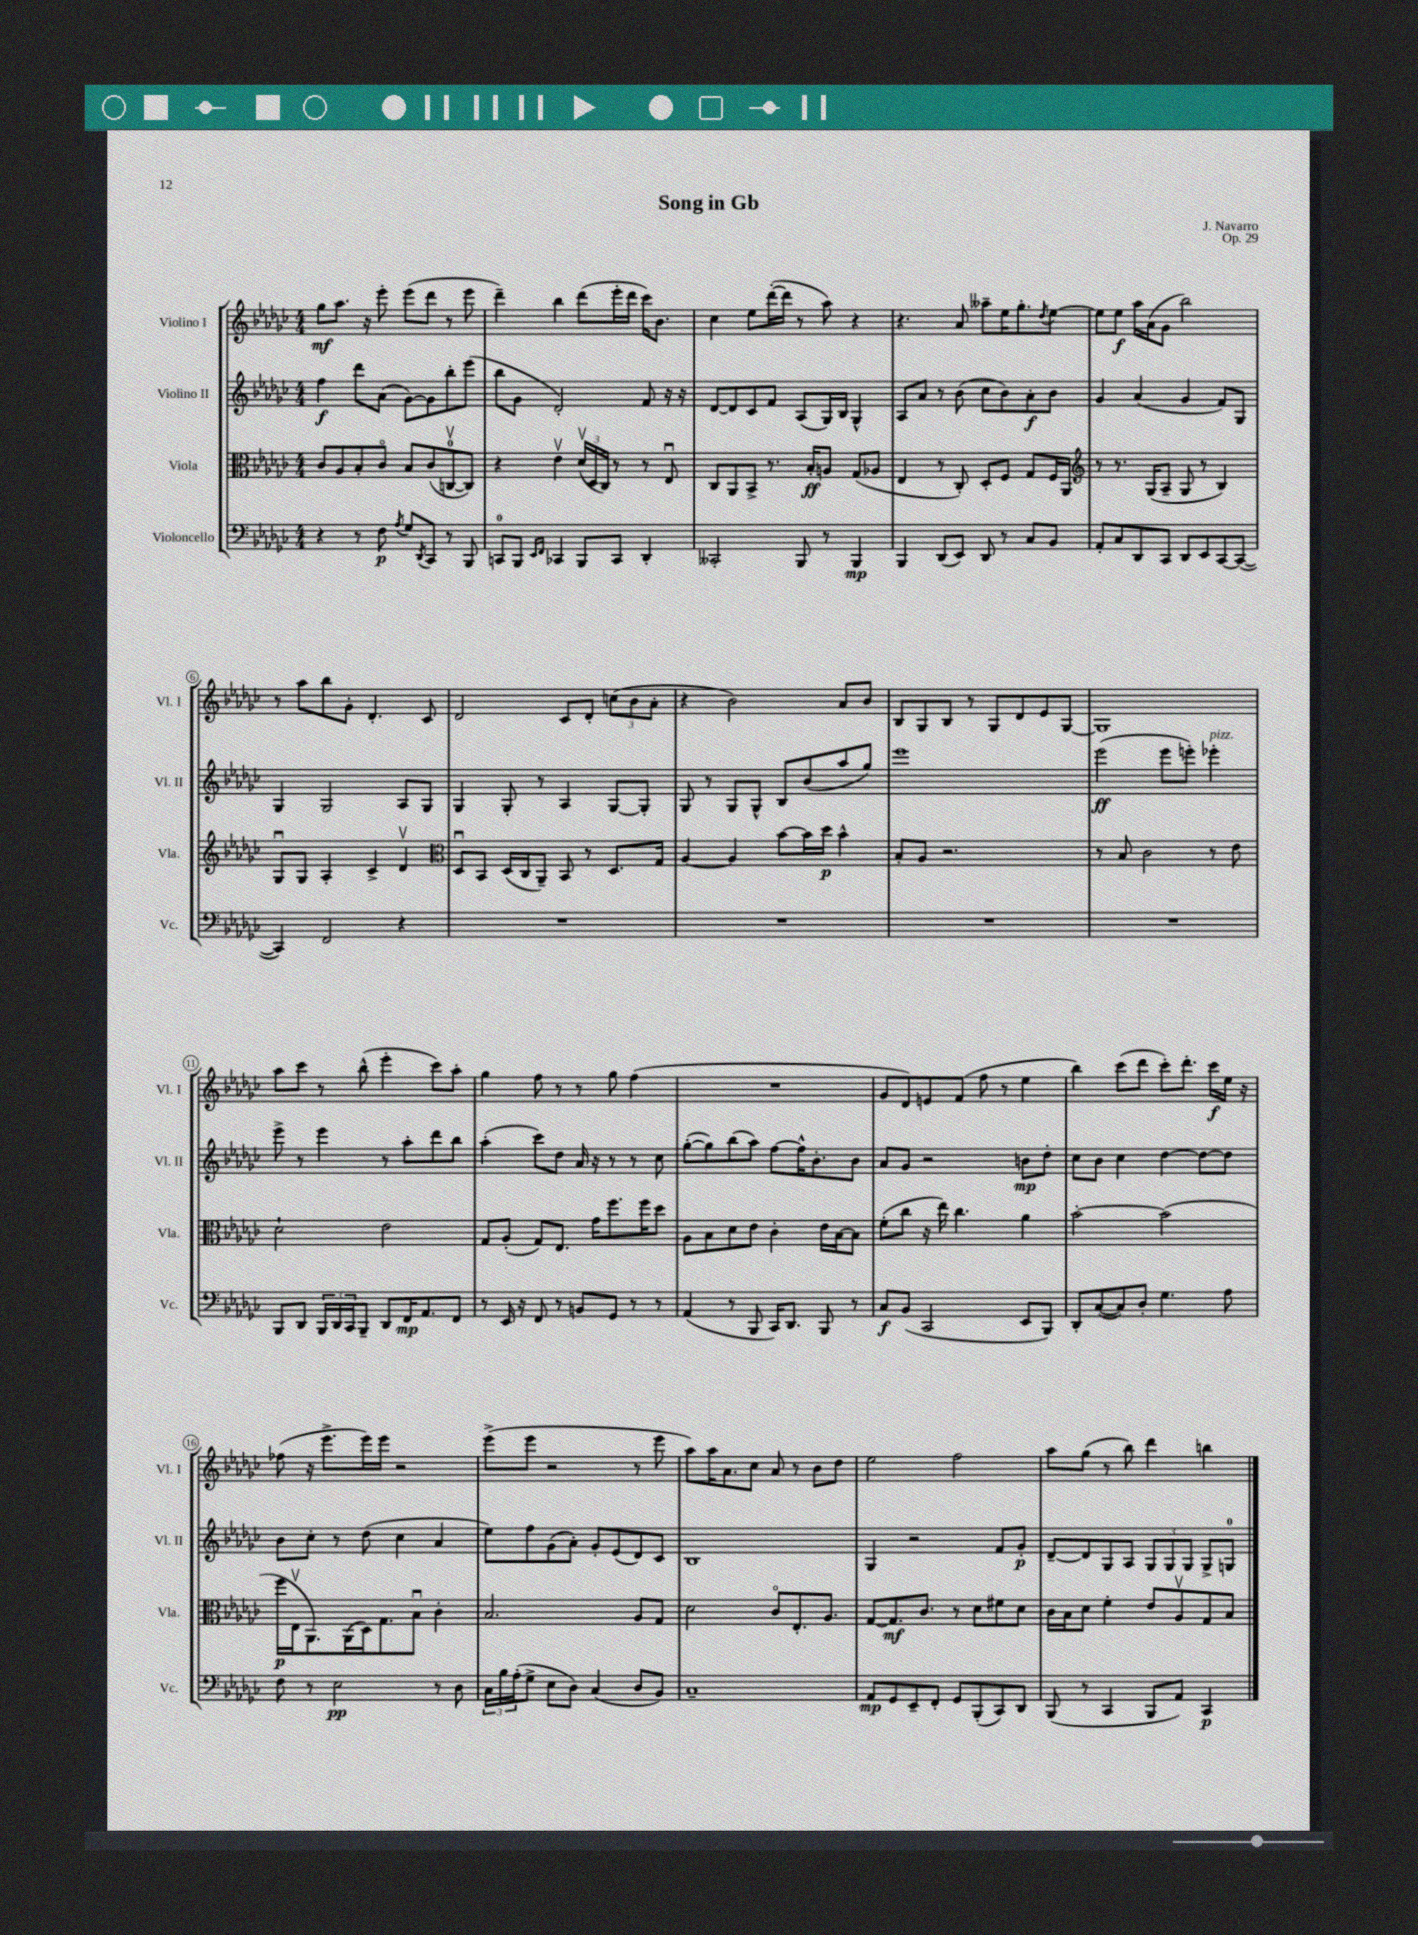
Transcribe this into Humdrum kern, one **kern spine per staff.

**kern	**dynam	**kern	**dynam	**kern	**dynam	**kern	**dynam
*part4	*part4	*part3	*part3	*part2	*part2	*part1	*part1
*staff4	*staff4	*staff3	*staff3	*staff2	*staff2	*staff1	*staff1
*I"Violoncello	*	*I"Viola	*	*I"Violino II	*	*I"Violino I	*
*I'Vc.	*	*I'Vla.	*	*I'Vl. II	*	*I'Vl. I	*
*clefF4	*	*clefC3	*	*clefG2	*	*clefG2	*
*k[b-e-a-d-g-c-]	*	*k[b-e-a-d-g-c-]	*	*k[b-e-a-d-g-c-]	*	*k[b-e-a-d-g-c-]	*
*M4/4	*	*M4/4	*	*M4/4	*	*M4/4	*
=1	=1	=1	=1	=1	=1	=1	=1
4r	.	8c-/L	.	4ff\	f	8gg-\L	mf
.	.	8A-/	.	.	.	8.aa-\J	.
8r	.	8B-'/	.	8ddd-\L	.	.	.
.	.	.	.	.	.	16r	.
8F\	p	8c-/J	.	(8a-\J	.	8eee-'\	.
8qA-/	.	.	.	.	.	.	.
8G-/L	.	8B-/L	.	[8g-\L)	.	(8eee-\L	.
8qDD-/	.	.	.	.	.	.	.
8CC-/J	.	(8c-/	.	8g-\]	.	8ddd-\J	.
8r	.	[8Cnv/	.	8bb-'\	.	8r	.
8BBB-/	.	8C/J])	.	(8eee-\J	.	8eee-\	.
=2	=2	=2	=2	=2	=2	=2	=2
8CCn/L	.	4r	.	8bb-\L	.	4ddd-~\)	.
8BBB-/J	.	.	.	8g-\J	.	.	.
16qqEE-/LL	.	.	.	.	.	.	.
16qqFF/JJ	.	.	.	.	.	.	.
4CC-X/	.	4e-v\	.	2d-'/)	.	4bb-\	.
8BBB-/L	.	(24d-v/LL	.	.	.	(8ddd-\L	.
.	.	24D-/	.	.	.	.	.
.	.	24C-/JJ)	.	.	.	.	.
8CC-/J	.	8r	.	.	.	16eee-'\L	.
.	.	.	.	.	.	16ddd-\JJ	.
4DD-'/	.	8r	.	8f/	.	16ccc-\KL)	.
.	.	.	.	.	.	8.b-\J	.
.	.	8E-u/	.	16r	.	.	.
.	.	.	.	16r	.	.	.
=3	=3	=3	=3	=3	=3	=3	=3
2CC--X'/	.	8C-/L	.	[8d-/L	.	4cc-\	.
.	.	8AA-/	.	8d-/]	.	.	.
.	.	8BB-^/J	.	8c-/	.	8ee-\L	.
.	.	8.r	.	8f/J	.	([16ddd-'\L	.
.	.	.	.	.	.	16ddd-\JJ]	.
8BBB-/	.	.	.	(8A-/L	.	8r	.
.	.	16B-'/KL	ff	.	.	.	.
8r	.	8An/J	.	16G-/L)	.	8aa-\)	.
.	.	.	.	16B-/JJ	.	.	.
4BBB-/	mp	(8G-/L	.	4G-^^/	.	4r	.
.	.	8A-X/J	.	.	.	.	.
=4	=4	=4	=4	=4	=4	=4	=4
4BBB-/	.	4E-/	.	8A-/L	.	4.r	.
.	.	.	.	8a-/J	.	.	.
(8DD-/L	.	8r	.	8r	.	.	.
8EE-/J)	.	8C-'/)	.	(8b-\	.	8a-/	.
8DD-/	.	8D-'/L	.	8cc-\L	.	8aa--X~\L	.
8r	.	8F/J	.	8b-\)	.	16ee-\K	.
.	.	.	.	.	.	8.gg-'\	.
8C-/L	.	8G-/L	.	8a-'\	f	.	.
.	.	.	.	.	.	8qdd-/	.
8BB-/J	.	16F/L	.	8b-\J	.	[8ee-\J	.
.	.	16AA-/JJ	.	.	.	.	.
=5	=5	=5	=5	=5	=5	=5	=5
*	*	*clefG2	*	*	*	*	*
8AA-'/L	.	8r	.	4g-/	.	8ee-\L]	.
8C-/	.	8.r	.	.	.	8ee-\J	f
8DD-/	.	.	.	(4a-/	.	16aa-\LL	.
.	.	(16G-/KL	.	.	.	(16a-\J	.
8CC-/J	.	8A-~/J	.	.	.	8g-\J	.
8DD-/L	.	8G-/	.	4g-/	.	2bb-\)	.
8EE-/	.	8r	.	.	.	.	.
[8CC-/	.	4B-/)	.	8f/L)	.	.	.
(8CC-/J_	.	.	.	8G-/J	.	.	.
!!LO:LB:g=z
=6	=6	=6	=6	=6	=6	=6	=6
4CC-/])	.	8G-u/L	.	4G-/	.	8r	.
.	.	8G-/J	.	.	.	8aa-\L	.
2FF/	.	4A-'/	.	2G-/	.	8bb-\	.
.	.	.	.	.	.	8g-'\J	.
.	.	4c-^/	.	.	.	4.d-'/	.
4r	.	4d-v/	.	8A-/L	.	.	.
.	.	.	.	8G-/J	.	8c-/	.
=7	=7	=7	=7	=7	=7	=7	=7
*	*	*clefC3	*	*	*	*	*
1r	.	8D-u/L	.	4G-/	.	2d-/	.
.	.	8BB-/J	.	.	.	.	.
.	.	(16D-/LL	.	8G-'/	.	.	.
.	.	16C-/J	.	.	.	.	.
.	.	8AA-~/J)	.	8r	.	.	.
.	.	8BB-/	.	4A-/	.	8c-/L	.
.	.	8r	.	.	.	8d-'/J	.
.	.	8.D-/L	.	[8G-/L	.	(12ccn\L	.
.	.	.	.	.	.	12b-\	.
.	.	.	.	8G-'/J]	.	.	.
.	.	.	.	.	.	12a-'\J	.
.	.	16G-/Jk	.	.	.	.	.
=8	=8	=8	=8	=8	=8	=8	=8
1r	.	[4A-/	.	8G-/	.	4r	.
.	.	.	.	8r	.	.	.
.	.	4A-/]	.	8G-/L	.	2b-\)	.
.	.	.	.	8G-^^/J	.	.	.
.	.	[8b-\L	.	8B-/L	.	.	.
.	.	16b-\L]	.	(8b-/	.	.	.
.	.	16dd-\JJ	p	.	.	.	.
.	.	4b-^^\	.	8aa-/	.	8a-/L	.
.	.	.	.	8gg-/J)	.	8b-/J	.
=9	=9	=9	=9	=9	=9	=9	=9
1r	.	8B-'/L	.	1eee-	.	8B-/L	.
.	.	8A-/J	.	.	.	8G-/	.
.	.	2.r	.	.	.	8B-/J	.
.	.	.	.	.	.	8r	.
.	.	.	.	.	.	8G-/L	.
.	.	.	.	.	.	8d-/	.
.	.	.	.	.	.	8e-/	.
.	.	.	.	.	.	[8G-/J	.
=10	=10	=10	=10	=10	=10	=10	=10
1r	.	8r	.	(2eee-\	ff	1G-]	.
.	.	8B-/	.	.	.	.	.
.	.	2c-\	.	.	.	.	.
.	.	.	.	8eee-\L	.	.	.
.	.	.	.	8eeen'\J)	.	.	.
!	!	!	!	!LO:TX:a:i:t=pizz.	!	!	!
.	.	8r	.	4eee-X'\	.	.	.
.	.	8e-\	.	.	.	.	.
!!LO:LB:g=z
=11	=11	=11	=11	=11	=11	=11	=11
8BBB-/L	.	2d-`\	.	8eee-^\	.	8aa-\L	.
8DD-/J	.	.	.	8r	.	8ccc-\J	.
24BBB-/LL	.	.	.	4eee-\	.	8r	.
24DD-/	.	.	.	.	.	.	.
24CC-/J	.	.	.	.	.	.	.
8BBB-~/J	.	.	.	.	.	(8bb-^^\	.
8DD-/L	.	2e-\	.	8r	.	4eee-'\	.
16FF/K	mp	.	.	8aa-'\L	.	.	.
8.AA-/	.	.	.	.	.	.	.
.	.	.	.	8ddd-\	.	8ccc-\L)	.
8FF/J	.	.	.	8bb-\J	.	8aa-'\J	.
=12	=12	=12	=12	=12	=12	=12	=12
8r	.	8G-/L	.	(4aa-'\	.	4gg-\	.
16EE-/	.	(8A-'/J	.	.	.	.	.
16r	.	.	.	.	.	.	.
8FF/	.	8G-/L)	.	8ccc-\L)	.	8ff\	.
8r	.	8.E-/J	.	8dd-\J	.	8r	.
8BBn/L	.	.	.	16a-/	.	8r	.
.	.	16g-\KL	.	16r	.	.	.
8GG-/J	.	8.ff\	.	8r	.	8gg-\	.
8r	.	.	.	8r	.	(4ff\	.
.	.	16ff\K	.	.	.	.	.
8r	.	8dd-\J	.	8cc-\	.	.	.
=13	=13	=13	=13	=13	=13	=13	=13
(4AA-/	.	8A-\L	.	([8gg-'\L	.	1r	.
.	.	8B-\	.	8gg-\])	.	.	.
8r	.	8d-\	.	(8bb-\	.	.	.
8BBB-/	.	8e-\J	.	8aa-\J)	.	.	.
16CC-/KL)	.	4c-'\	.	[8ff\L	.	.	.
8.DD-/J	.	.	.	.	.	.	.
.	.	.	.	16ff^^\K]	.	.	.
.	.	.	.	8.b-'\	.	.	.
8BBB-/	.	16e-\LL	.	.	.	.	.
.	.	[16B-\J	.	.	.	.	.
8r	.	8B-\J]	.	8b-\J	.	.	.
=14	=14	=14	=14	=14	=14	=14	=14
8C-/L	f	(8f'\L	.	8a-/L	.	8g-/L	.
(8BB-/J	.	8cc-\J	.	8g-/J	.	8d-/)	.
2CC-/	.	16r	.	2r	.	8en/	.
.	.	16ee-\)	.	.	.	.	.
.	.	4.cc-\	.	.	.	(8f/J	.
.	.	.	.	.	.	8ff\	.
.	.	.	.	.	.	8r	.
8EE-/L	.	4a-\	.	8bn\L	mp	4ee-\	.
8BBB-/J)	.	.	.	8dd-'\J	.	.	.
=15	=15	=15	=15	=15	=15	=15	=15
8DD-'/L	.	[2b-'\	.	8cc-\L	.	4bb-\)	.
([8C-/	.	.	.	8b-\J	.	.	.
8C-/])	.	.	.	4cc-\	.	(8ccc-\L	.
8D-'/J	.	.	.	.	.	8ddd-\J	.
4.G-\	.	(2b-\]	.	[4dd-\	.	8ccc-'\L)	.
.	.	.	.	.	.	8.ddd-'\J	.
.	.	.	.	8dd-\L_	.	.	.
.	.	.	.	.	.	16ccc-\LL	f
8A-\	.	.	.	8dd-\J]	.	16ee-\JJ	.
.	.	.	.	.	.	16r	.
!!LO:LB:g=z
=16	=16	=16	=16	=16	=16	=16	=16
8F\	.	16ff\LL	p	8b-\L	.	(8ff-X\	.
.	.	16E-v\J	.	.	.	.	.
8r	.	8.AA-\)	.	8cc-'\J	.	16r	.
.	.	.	.	.	.	8.eee-^\L	.
2E-\	pp	.	.	8r	.	.	.
.	.	(16AA-\L	.	.	.	.	.
.	.	16D-\J)	.	(8dd-\	.	16eee-\L)	.
.	.	8.G-\	.	.	.	16eee-\JJ	.
.	.	.	.	4cc-\	.	2r	.
.	.	8B-u\J	.	.	.	.	.
8r	.	4c-'\	.	4a-/	.	.	.
8D-\	.	.	.	.	.	.	.
=17	=17	=17	=17	=17	=17	=17	=17
24C-\LL	.	2.B-/	.	8ee-\L)	.	(8eee-^\L	.
24B-\	.	.	.	.	.	.	.
(24A-'\J	.	.	.	.	.	.	.
8G-^\J	.	.	.	8ff\	.	8eee-\J	.
8E-\L	.	.	.	(8g-\	.	2r	.
8D-\J)	.	.	.	8a-'\J)	.	.	.
(4C-/	.	.	.	8g-'/L	.	.	.
.	.	.	.	(8e-/	.	.	.
8D-/L	.	8A-/L	.	8d-/)	.	8r	.
8BB-/J)	.	8G-/J	.	8c-/J	.	8eee-\	.
=18	=18	=18	=18	=18	=18	=18	=18
1C-~	.	2d-\	.	1B-	.	8aa-\L)	.
.	.	.	.	.	.	16aa-\K	.
.	.	.	.	.	.	8.a-\	.
.	.	.	.	.	.	8cc-\J	.
.	.	8c-/L	.	.	.	8a-/	.
.	.	8.E-'/	.	.	.	8r	.
.	.	.	.	.	.	8b-\L	.
.	.	8.A-/J	.	.	.	.	.
.	.	.	.	.	.	8dd-\J	.
=19	=19	=19	=19	=19	=19	=19	=19
8AA-/L	mp	[8G-/L	.	4G-/	.	2ee-\	.
8GG-/	.	8.G-/]	mf	.	.	.	.
8EE-~/	.	.	.	2r	.	.	.
.	.	8.c-/J	.	.	.	.	.
8FF'/J	.	.	.	.	.	.	.
8GG-/L	.	8r	.	.	.	2ff\	.
(8BBB-'/	.	8d-\L	.	.	.	.	.
8CC-/)	.	8f#X\	.	8f/L	.	.	.
8DD-/J	.	8d-\J	.	8g-'/J	p	.	.
=20	=20	=20	=20	=20	=20	=20	=20
(8BBB-/	.	16c-\LL	.	[8d-~/L	.	8aa-\L	.
.	.	16B-\J	.	.	.	.	.
8r	.	8d-\J	.	8d-/]	.	(8gg-\J	.
4CC-/	.	4f'\	.	8G-/	.	8r	.
.	.	.	.	8A-/J	.	8bb-\)	.
8BBB-/L	.	8e-/L	.	12G-/L	.	4ddd-\	.
.	.	.	.	12G-/	.	.	.
8AA-/J)	.	8A-v/	.	.	.	.	.
.	.	.	.	12G-/J	.	.	.
4CC-/	p	8G-/	.	8G-^/L	.	4bbn\	.
.	.	8B-/J	.	8Gn/J	.	.	.
==	==	==	==	==	==	==	==
*-	*-	*-	*-	*-	*-	*-	*-
